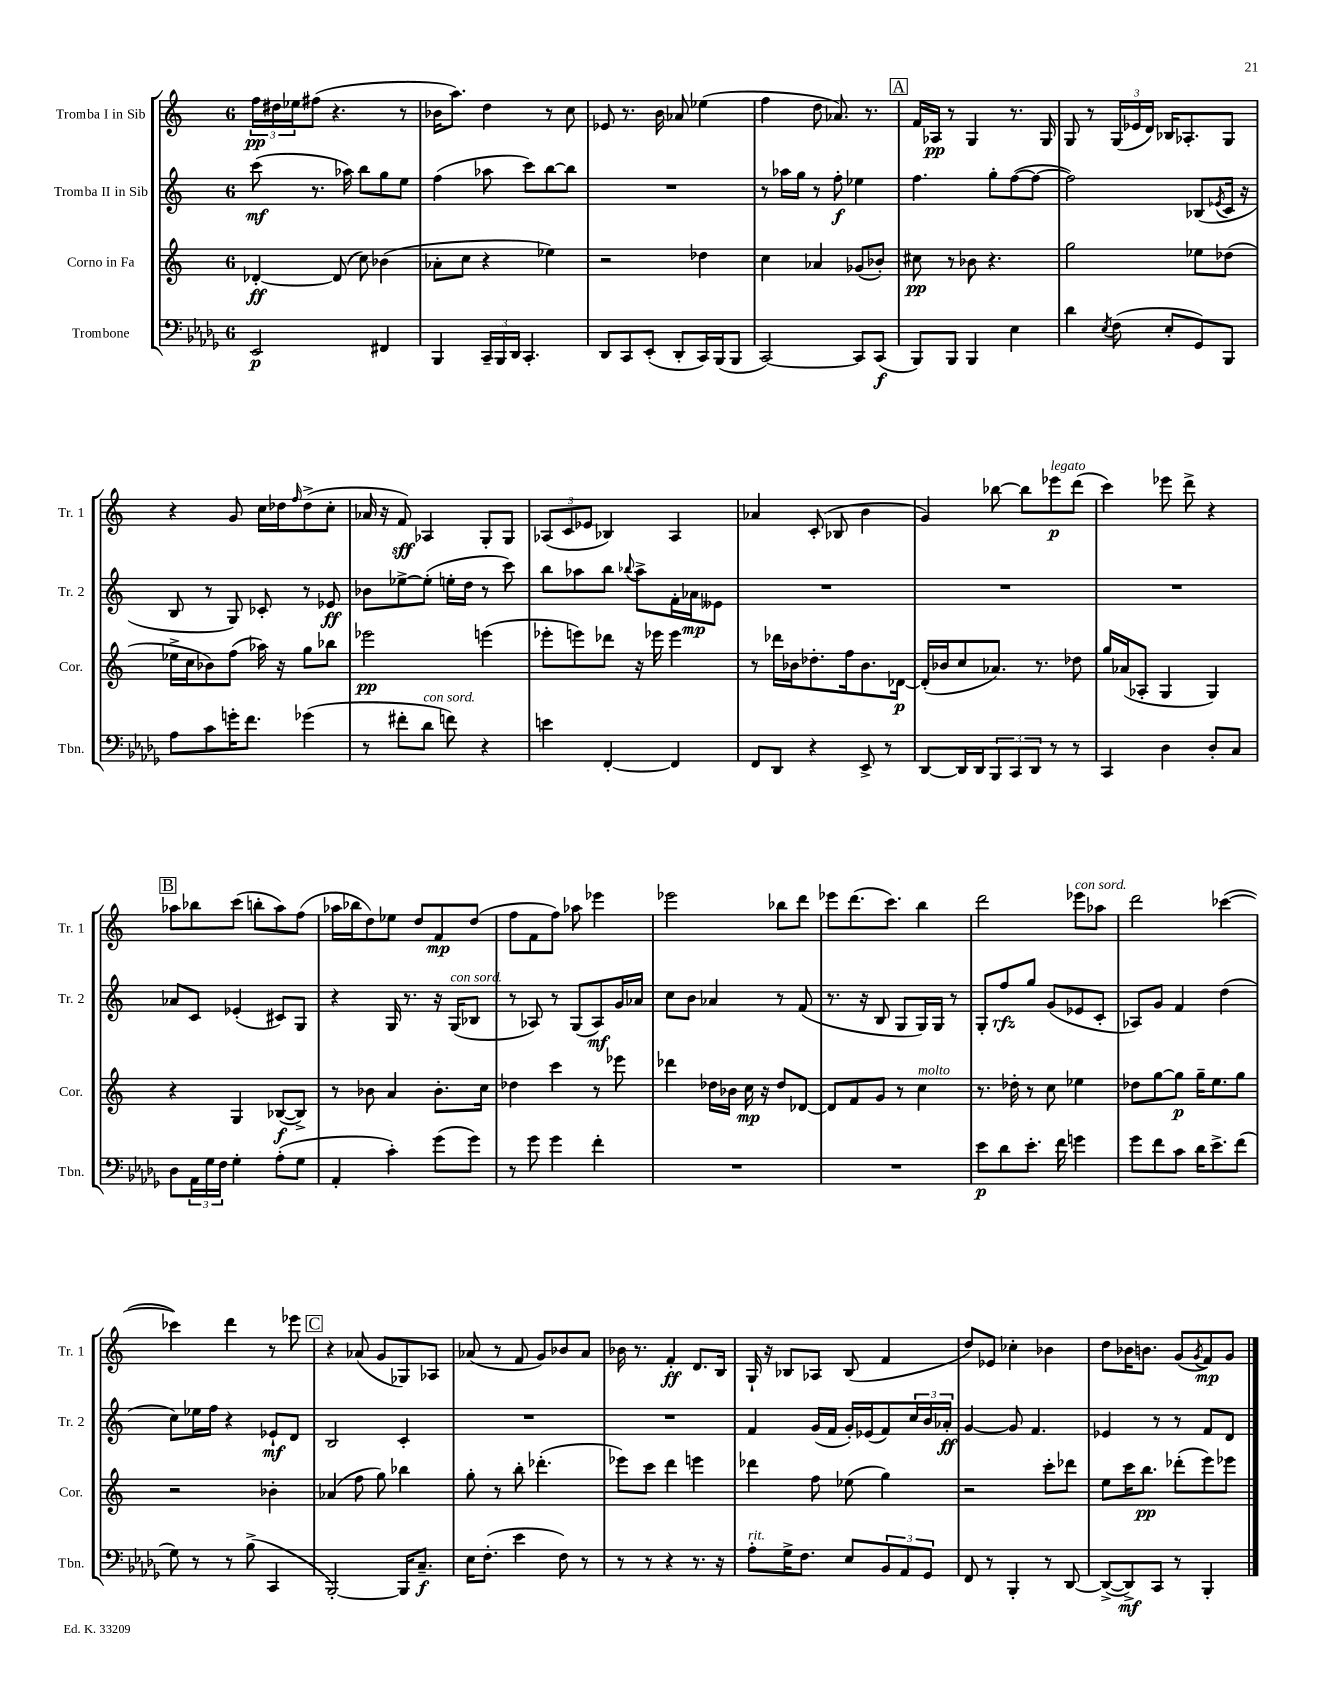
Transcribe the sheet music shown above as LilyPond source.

<<
\new StaffGroup <<
\new Staff = "s0" \with { instrumentName = "Tromba I in Sib" shortInstrumentName = "Tr. 1" } {
    \clef treble \key c \major \once \override Staff.TimeSignature.style = #'single-digit \time 6/8
    \tuplet 3/2 { f''16\pp dis''16 ees''16 } fis''8( r4. r8 |
    bes'16 a''8.) d''4 r8 c''8 |
    ees'8 r8. b'16 aes'8 ees''4( |
    f''4 d''8 aes'8.) r8. |
    \mark \markup { \box "A" } f'16 aes16\pp r8 g4 r8. g16 |
    g8 r8 \tuplet 3/2 { g16( ees'16 d'16) } bes16 aes8.-. g8 |
    r4 g'8 c''16 des''16 \grace { f''16 } des''8->( c''8-. |
    aes'16 r16 f'8\sff) aes4 g8-. g8 |
    \tuplet 3/2 { aes8( c'8 ees'8 } bes4) aes4 |
    aes'4 c'8-.( bes8 b'4 |
    g'4) bes''8~ bes''8 ees'''8\p^\markup { \italic "legato" } d'''8( |
    c'''4) ees'''8 d'''8-> r4 |
    \mark \markup { \box "B" } aes''8 bes''8 c'''8( b''8-. aes''8) f''8( |
    aes''16 bes''16 d''8) ees''8 d''8 f'8\mp d''8( |
    f''8 f'8 f''8) aes''8 ees'''4 |
    ees'''2 bes''8 d'''8 |
    ees'''8 d'''8.( c'''8.) b''4 |
    d'''2 ees'''8^\markup { \italic "con sord." } aes''8 |
    d'''2 ces'''4~( |
    ces'''4) d'''4 r8 ees'''8 |
    \mark \markup { \box "C" } r4 aes'8( g'8 ges8) aes8 |
    aes'8( r8 f'8 g'8) bes'8 aes'8 |
    bes'16 r8. f'4-.\ff d'8. b16 |
    g16-! r16 bes8 aes8 bes8( f'4 |
    d''8) ees'8 ces''4-. bes'4 |
    d''8 bes'16 b'8. g'8( \acciaccatura { g'8 } f'8\mp) g'8 \bar "|." |
}
\new Staff = "s1" \with { instrumentName = "Tromba II in Sib" shortInstrumentName = "Tr. 2" } {
    \clef treble \key c \major \once \override Staff.TimeSignature.style = #'single-digit \time 6/8
    c'''8\mf( r8. aes''16) b''8 g''8 e''8 |
    f''4( aes''8 c'''8) b''8~ b''8 |
    R2. |
    r8 aes''16 g''16 r8 f''8-.\f ees''4 |
    \mark \markup { \box "A" } f''4. g''8-. f''8~( f''8~ |
    f''2) bes8( \acciaccatura { ees'8 } c'16 r16 |
    b8 r8 g8) ces'8-. r8 ees'8\ff |
    bes'8 ees''8~-> ees''8-.( e''16-. d''16 r8 c'''8) |
    b''8 aes''8 b''8 \appoggiatura { bes''8 } aes''8-> f'16-. aes'16\mp eeses'8 |
    R2. |
    R2. |
    R2. |
    \mark \markup { \box "B" } aes'8 c'8 ees'4-.( cis'8) g8 |
    r4 g16 r8. r16 g16^\markup { \italic "con sord." }( bes8 |
    r8 aes8) r8 g8( aes8\mf) g'16 aes'16 |
    c''8 b'8 aes'4 r8 f'8( |
    r8. r16 b8 g8 g16) g16 r8 |
    g8-. f''8\rfz g''8 g'8( ees'8 c'8-. |
    aes8) g'8 f'4 d''4( |
    c''8) ees''16 f''16 r4 ees'8-!\mf d'8 |
    \mark \markup { \box "C" } b2 c'4-. |
    R2. |
    R2. |
    f'4 g'16( f'16 g'16-.) ees'16( f'8) \tuplet 3/2 { c''16 b'16 aes'16-.\ff } |
    g'4~ g'8 f'4. |
    ees'4 r8 r8 f'8 d'8 \bar "|." |
}
\new Staff = "s2" \with { instrumentName = "Corno in Fa" shortInstrumentName = "Cor." } {
    \clef treble \key c \major \once \override Staff.TimeSignature.style = #'single-digit \time 6/8
    des'4~-.\ff des'8( c''8) bes'4( |
    aes'8-. c''8 r4 ees''4) |
    r2 des''4 |
    c''4 aes'4 ges'8( bes'8-.) |
    \mark \markup { \box "A" } cis''8\pp r8 bes'8 r4. |
    g''2 ees''8 des''8( |
    ees''16-> c''16 bes'8) f''8( aes''16) r16 g''8 bes''8 |
    ees'''2\pp e'''4( |
    ees'''8-. e'''8) des'''8 r16 ees'''16 ees'''4 |
    r8 des'''16 bes'16 des''8.-. f''16 bes'8. des'16~\p |
    des'16-.( bes'16 c''8 aes'8.) r8. des''8 |
    g''16 aes'16( aes8-. g4 g4) |
    \mark \markup { \box "B" } r4 g4 bes8~\f( bes8->) |
    r8 bes'8 a'4 bes'8.-. c''16 |
    des''4 c'''4 r8 ees'''8 |
    des'''4 des''16 bes'16 c''16\mp r16 des''8 des'8~ |
    des'8 f'8 g'8 r8 c''4^\markup { \italic "molto" } |
    r8. des''16-. r8 c''8 ees''4 |
    des''8 g''8~ g''8\p g''16-- e''8. g''8 |
    r2 bes'4-. |
    \mark \markup { \box "C" } aes'4( f''8 g''8) bes''4 |
    g''8-. r8 b''8-. des'''4.-.( |
    ees'''8) c'''8 d'''4 e'''4 |
    des'''4 f''8 ees''8( g''4) |
    r2 c'''8-. des'''8 |
    e''8 c'''16 b''8.\pp des'''8-.( e'''8) ees'''8 \bar "|." |
}
\new Staff = "s3" \with { instrumentName = "Trombone" shortInstrumentName = "Tbn." } {
    \clef bass \key des \major \once \override Staff.TimeSignature.style = #'single-digit \time 6/8
    ees,2\p fis,4 |
    bes,,4 \tuplet 3/2 { c,16-- bes,,16 des,16 } c,4.-. |
    des,8 c,8 ees,8-.( des,8-. c,16) bes,,16( bes,,8 |
    c,2~) c,8 c,8\f( |
    \mark \markup { \box "A" } bes,,8) bes,,8 bes,,4 ees4 |
    des'4 \acciaccatura { ees8 } f8( ees8-. ges,8) bes,,8 |
    aes8 c'8 g'16-. f'8. ges'4( |
    r8 fis'8-. des'8^\markup { \italic "con sord." } f'8) r4 |
    e'4 f,4~-. f,4 |
    f,8 des,8 r4 ees,8-> r8 |
    des,8~ des,16 des,16 \tuplet 3/2 { bes,,8 c,8 des,8 } r8 r8 |
    c,4 des4 des8-. c8 |
    \mark \markup { \box "B" } des8 \tuplet 3/2 { aes,16 ges16 f16 } ges4-. aes8-.( ges8 |
    aes,4-. c'4-.) ges'8( ges'8) |
    r8 ges'8 ges'4 f'4-. |
    R2. |
    R2. |
    ees'8\p des'8 ees'8.-. f'16 g'4 |
    ges'8 f'8 c'8 des'16 ees'8.-> f'8( |
    ges8) r8 r8 bes8->( c,4 |
    \mark \markup { \box "C" } bes,,2~-.) bes,,16 c8.--\f |
    ees16 f8.-.( ees'4 f8) r8 |
    r8 r8 r4 r8. r16 |
    aes8-.^\markup { \italic "rit." } ges16-> f8. ees8 \tuplet 3/2 { bes,8 aes,8 ges,8 } |
    f,8 r8 bes,,4-. r8 des,8~ |
    des,8~->( des,8->\mf) c,8 r8 bes,,4-. \bar "|." |
}
>>
>>
\layout { \context { \Score \remove "Bar_number_engraver" } }
